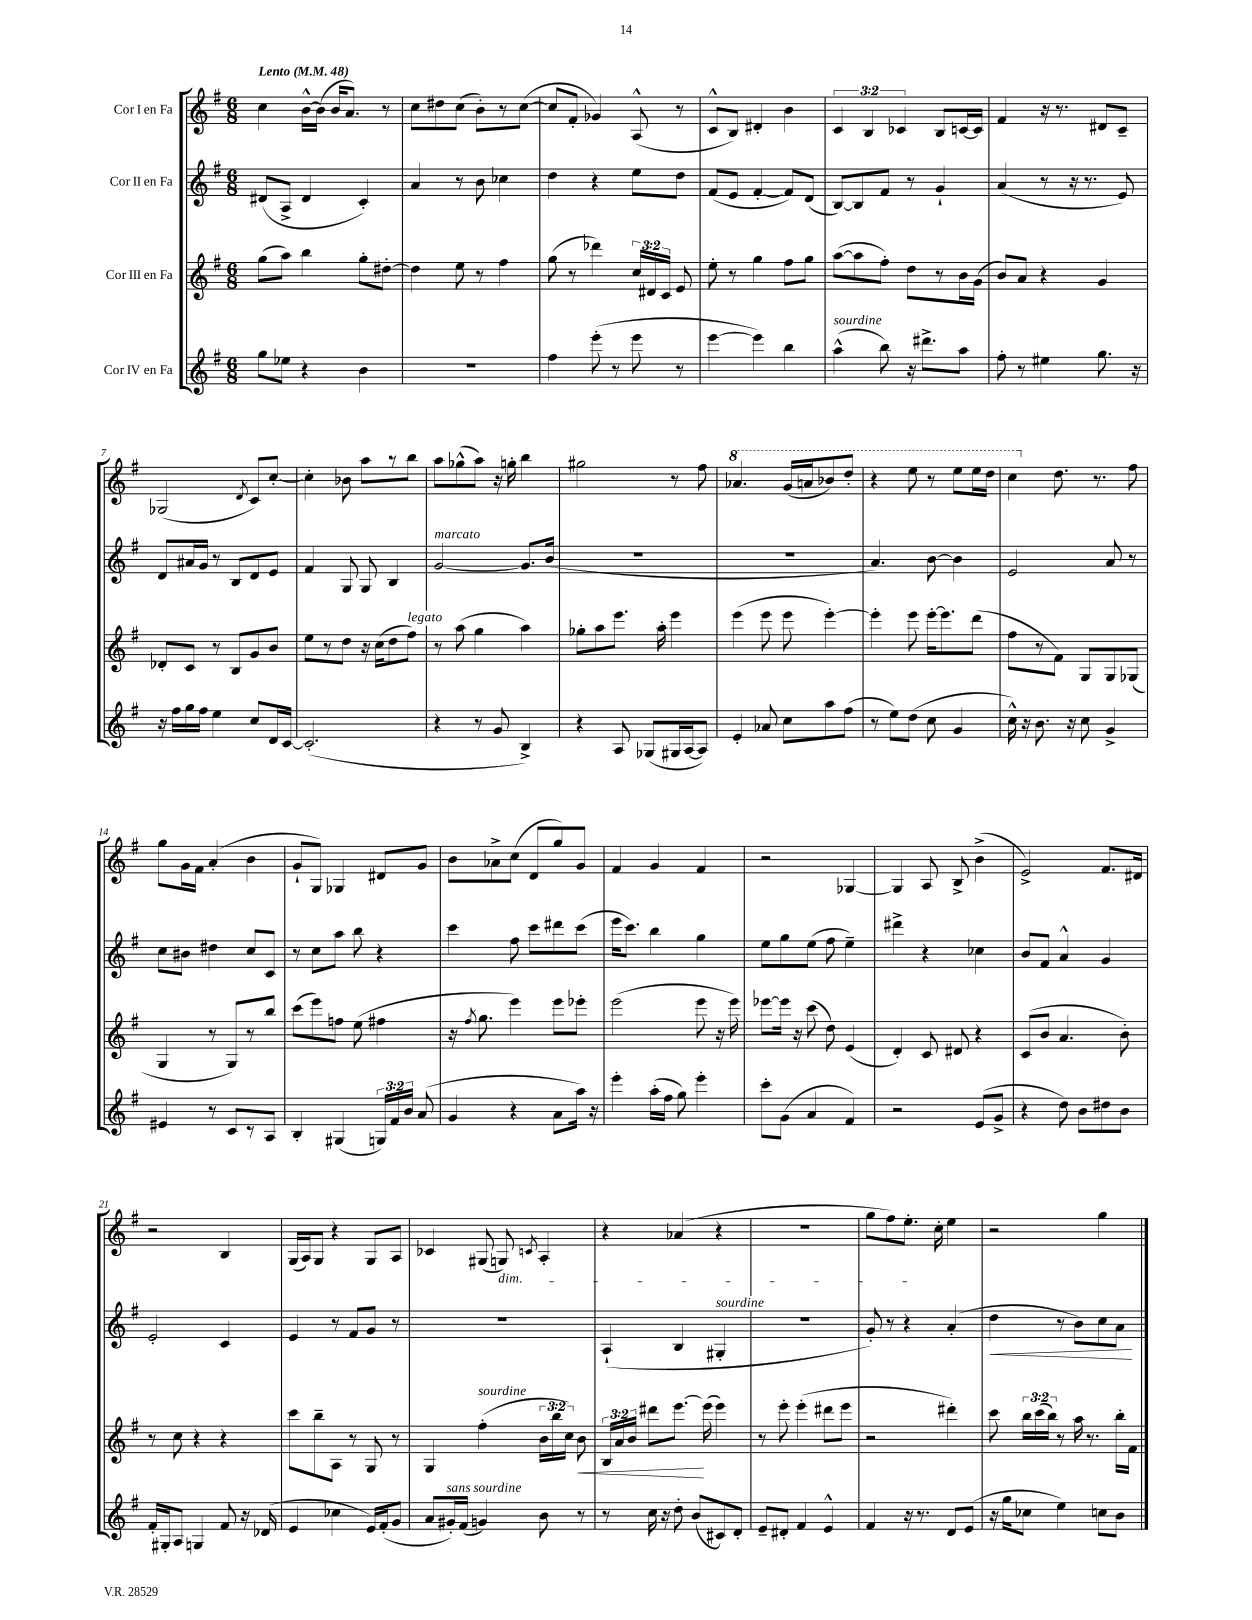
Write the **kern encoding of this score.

**kern	**kern	**kern	**kern
*staff4	*staff3	*staff2	*staff1
*clefG2	*clefG2	*clefG2	*clefG2
*k[f#]	*k[f#]	*k[f#]	*k[f#]
*M6/8	*M6/8	*M6/8	*M6/8
*MM48	*MM48	*MM48	*MM48
8gg	(8gg	(8d#	4cc
8ee-	8aa)	8A^	.
4r	4bb	4d#	[16b^^
.	.	.	(16b]
.	.	.	16b
.	.	.	8.a)
4b	8gg'	4c')	.
.	[8dd#'	.	8r
=	=	=	=
2.r	4dd#]	4a	8cc
.	.	.	8dd#
.	8ee	8r	(8cc
.	8r	8b	8b')
.	4ff#	4cc-	8r
.	.	.	([8cc
=	=	=	=
4ff#	(8gg	4dd	8cc]
.	8r	.	8f#'
(8eee'	4ddd-)	4r	4g-)
8r	.	.	.
8eee	24cc	8ee	(8A^^
.	24d#	.	.
.	24c	.	.
8r	8e	8dd	8r
=	=	=	=
[4eee	8ee'	(8f#	8c^^
.	8r	8e	8B)
4eee])	4gg	[4f#'	4d#'
4bb	8ff#	8f#])	4b
.	8gg	(8d	.
=	=	=	=
(4aa^^	([8aa	[8B)	6c
.	8aa]	8B]	.
.	.	.	6B
8bb)	8ff#')	8f#	.
.	.	.	6c-
16r	8dd	8r	.
8.ddd#^	.	.	.
.	8r	4g`	8B
8aa	16b	.	[16c
.	(16g	.	16c]
=	=	=	=
8ff#'	8b)	(4a	4f#
8r	8a	.	.
4ee#	4r	8r	16r
.	.	.	8.r
.	.	16r	.
.	.	8.r	.
8.gg	4g	.	8d#
.	.	8e)	8c~
16r	.	.	.
=	=	=	=
16r	8d-'	8d	(2G-
16ff#	.	.	.
16gg	8c	16a#	.
16ff#	.	16g	.
4ee	8r	8r	.
.	8B	8B	.
.	.	.	8qd
8cc	8g	8d	8c)
16d	8b	8e	[8cc'
[16c	.	.	.
=	=	=	=
(2.c']	8ee	4f#	4cc']
.	8r	.	.
.	8dd	8G	8b-
.	16r	8G	8aa
.	(16cc	.	.
.	8dd	4B	8r
.	8ff#)	.	8bb
=	=	=	=
4r	8r	[2g	8aa
.	(8aa	.	(8gg-^^
8r	4gg	.	8aa)
8g	.	.	16r
.	.	.	16gg'
4B^)	4aa)	8.g]	4bb
.	.	(16b	.
=	=	=	=
4r	8gg-'	2.r	2gg#
.	8aa	.	.
8A	8.eee	.	.
(8G-	.	.	.
.	16aa'	.	.
16G#	4eee	.	8r
[16A	.	.	.
8A])	.	.	8ff#
=	=	=	=
4e'	(4eee	2.r	4.aa-
8a-	8eee	.	.
8cc	8eee	.	(16gg
.	.	.	16aa
8aa	[4eee')	.	8bb-)
(8ff#	.	.	8ddd'
=	=	=	=
8r	4eee']	4.a)	4r
8ee)	.	.	.
(8dd	8eee	.	8eee
8cc	[16eee'	[8b	8r
.	8.eee]	.	.
4g	.	4b]	8eee
.	(8ddd	.	16eee
.	.	.	16ddd
=	=	=	=
16cc^^)	8ff#	2e	4ccc
16r	.	.	.
8.b	8r	.	.
.	8f#)	.	8.dd
16r	.	.	.
8cc	8G	.	.
.	.	.	8.r
4g^	8G	8a	.
.	(8G-	8r	8ff#
=	=	=	=
4e#	4G	8cc	8gg
.	.	8b#	16g
.	.	.	16f#
8r	8r	4dd#	(4a'
8c	8G)	.	.
8r	8r	8cc	4b
8A	8bb	8c	.
=	=	=	=
4B'	(8ccc	8r	8g`
.	8eee)	8cc	8G)
(4G#	8ff	8aa	4G-
.	(8ee	8bb	.
24G)	4ff#	4r	8d#
24f#	.	.	.
24b	.	.	.
(8a	.	.	8g
=	=	=	=
4g	16r	4ccc	8b
.	8qff#	.	.
.	8.gg	.	.
.	.	.	8a-^
4r	4eee)	8ff#	(8cc
.	.	8ccc	8d
8a	8eee	8ddd#	8gg)
16aa)	8eee-'	(8ccc	8g
16r	.	.	.
=	=	=	=
4eee'	(2eee	16eee	4f#
.	.	8.ccc)	.
(16aa'	.	4bb	4g
16ff#	.	.	.
8gg)	.	.	.
4eee'	8eee	4gg	4f#
.	16r	.	.
.	16eee)	.	.
=	=	=	=
8ccc'	[8eee-	8ee	2r
(8g	16eee-]	8gg	.
.	16r	.	.
4a	(8ccc	(8ee	.
.	8dd)	8ff#	.
4f#)	(4e	4ee~)	[4G-
=	=	=	=
2r	4d')	4ddd#^	4G-]
.	8c	4r	8A
.	8d#	.	8B^
(8e	4r	4cc-	(4b^
8g^	.	.	.
=	=	=	=
4r	(8c	8b	2e^)
.	8b	8f#	.
8dd)	4.a	4a^^	.
8b	.	.	.
8dd#	.	4g	8.f#
8b	8b')	.	.
.	.	.	16d#
=	=	=	=
16f#'	8r	2e'	2r
16G#'	.	.	.
8A	8cc	.	.
4G	4r	.	.
8f#	4r	4c	4B
16r	.	.	.
(16d-	.	.	.
=	=	=	=
4e	8ccc	4e	(16G
.	.	.	16A)
.	8bb~	.	8G
4cc-	8A	8r	4r
.	8r	8f#	.
16e)	8G	8g	8G
(16f#'	.	.	.
8g	8r	8r	8A
=	=	=	=
8a	4G	2.r	4c-
16g#')	.	.	.
(16f#	.	.	.
4g)	(4ff#'	.	(8G#
.	.	.	8G)
.	.	.	8qc
8b	24b	.	4A'
.	24bb	.	.
.	24cc)	.	.
8r	8b	.	.
=	=	=	=
8r	24B	(4A`	4r
.	24a	.	.
.	24b	.	.
16cc	8ddd#	.	.
16r	.	.	.
8dd'	[8.eee	4B	(4a-
(8b	.	.	.
.	(16eee]	.	.
8c#)	4eee)	4G#'	4r
8d'	.	.	.
=	=	=	=
8e~	8r	2.r	2.r
8d#'	8eee'	.	.
4f#	(4eee'	.	.
4e^^	8ddd#	.	.
.	8eee	.	.
=	=	=	=
4f#	2r	8g')	8gg
.	.	8r	8ff#)
16r	.	4r	8.ee'
8.r	.	.	.
.	.	.	16cc'
8d	4ddd#')	(4a'	4ee
(8e	.	.	.
=	=	=	=
16r	8ccc	4dd	2r
16gg	.	.	.
8cc-	24bb	.	.
.	(24ccc	.	.
.	24bb)	.	.
4ee)	8r	8r	.
.	16aa	8b)	.
.	8.r	.	.
8cc	.	8cc	4gg
8b	16bb'	8a	.
.	16f#	.	.
==	==	==	==
*-	*-	*-	*-
